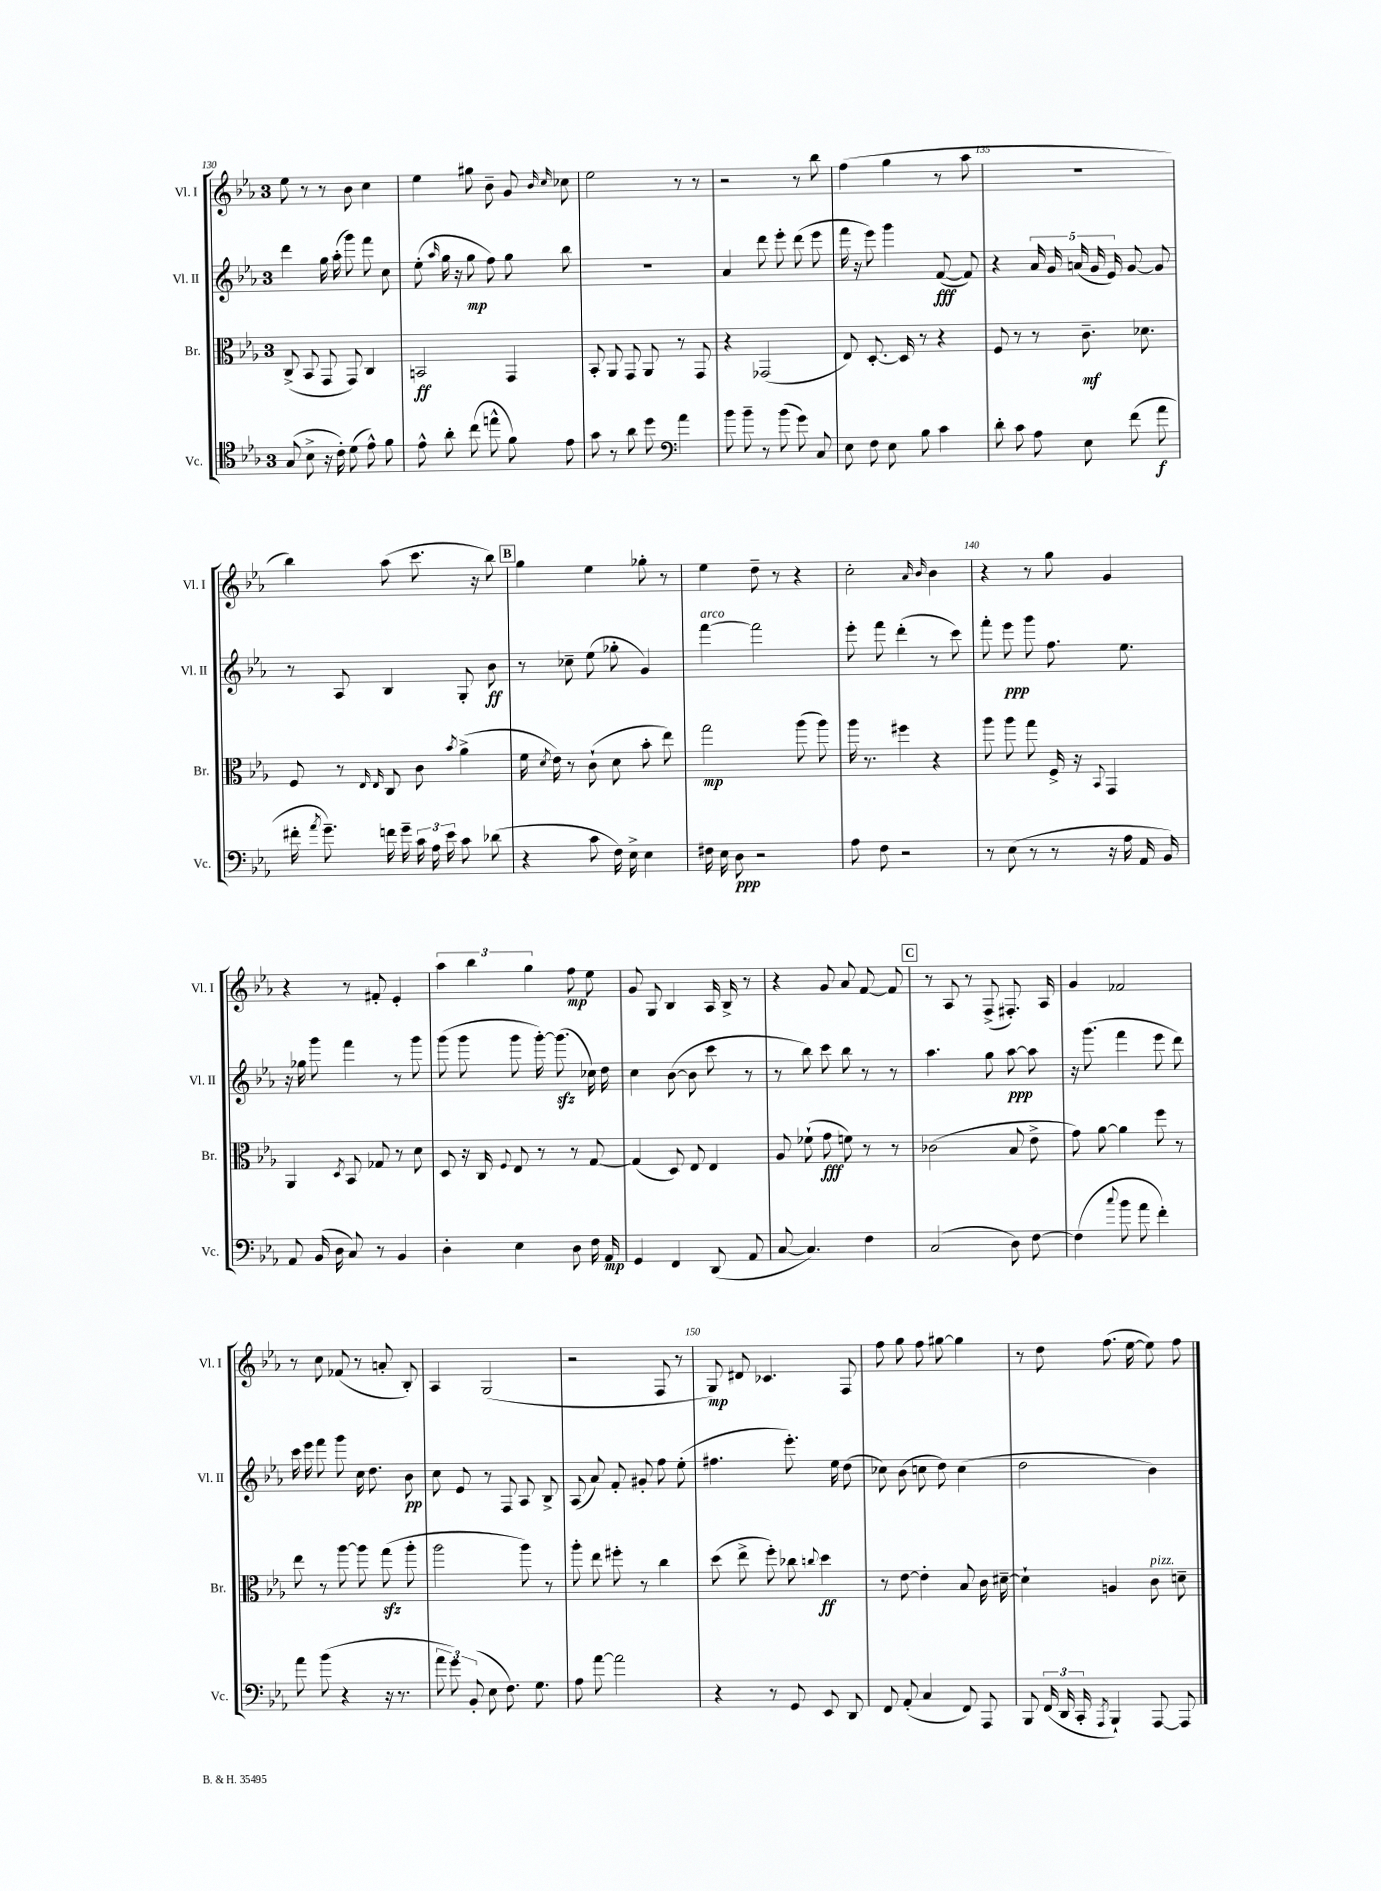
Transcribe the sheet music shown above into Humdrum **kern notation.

**kern	**kern	**kern	**kern
*staff4	*staff3	*staff2	*staff1
*clefC4	*clefC3	*clefG2	*clefG2
*k[b-e-a-]	*k[b-e-a-]	*k[b-e-a-]	*k[b-e-a-]
*M3/4	*M3/4	*M3/4	*M3/4
(8G	(8C^	4ddd	8ee-
8B-^	8BB-	.	8r
16r	8GG	16gg	8r
16c')	.	(16aa-'	.
(8d	8GG)	8ggg)	8b-
8e-^^)	4C	8fff	4cc
8f	.	8cc	.
=	=	=	=
8e-^^	2BB	(8ee-'	4ee-
.	.	16qqaa-	.
8a-'	.	16gg	.
.	.	16r	.
(8cc	.	8gg	8gg#
8ee^^	.	8ff)	8b-~
8f)	4GG	8gg	8g
.	.	.	16qqb-
.	.	.	16qqcc
8e-	.	8bb-	8cc-
=	=	=	=
8g	8BB-'	2.r	2ee-
8r	8AA-	.	.
8a-	8GG	.	.
8dd	8AA-	.	.
*clefF4	*	*	*
4a-	8r	.	8r
.	8GG	.	8r
=	=	=	=
8b-	4r	4a-	2r
8b-~	.	.	.
8r	(2GG-	8ddd	.
(8b-	.	8eee-'	.
8g)	.	(8ddd	8r
8C	.	8eee-	8bb-
=	=	=	=
8E-	8E-)	16fff	(4ff
.	.	16r	.
8F	[8.D'	8eee-)	.
8E-	.	4ggg	4gg
.	16D]	.	.
8B-	8r	.	.
4c	4r	([8f	8r
.	.	8f])	8aa-
=	=	=	=
8d'	8F	4r	2.r
8c	8r	.	.
8A-	8r	20a-	.
.	.	20g	.
.	.	(20a	.
8E-	8.c~	.	.
.	.	20g	.
.	.	20e-)	.
(8f	.	[8g	.
.	8.d-	.	.
8a-	.	8g]	.
=	=	=	=
16f#'	8F	8r	4bb-)
8qa-	.	.	.
8.g~)	.	.	.
.	8r	8A-	.
.	16qqE-	.	.
.	16qqE-	.	.
16f	8C	4B-	(8aa-
16g~	.	.	.
24c	8c	.	8.ccc
24A-	.	.	.
24e-	.	.	.
.	8qb-	.	.
8c	(4a-^	8G'	.
.	.	.	16r
(8d-	.	8b-	8bb-)
=	=	=	=
4r	16f	8r	4gg
.	8qd	.	.
.	16e-)	.	.
.	8r	8cc-~	.
8c	(8c`	(8ee-	4ee-
16F)	8d	8gg-'	.
16E-^	.	.	.
4E-	8b-'	4g)	8gg-'
.	8ee-)	.	8r
=	=	=	=
16F#	2gg	[4fff	4ee-
16E-	.	.	.
8D	.	.	.
2r	.	2fff]	8dd~
.	.	.	8r
.	(8aa-	.	4r
.	8aa-)	.	.
=	=	=	=
8A-	16aa-	8eee-'	2cc'
.	8.r	.	.
8F	.	8fff	.
2r	4ff#	(4ddd'	.
.	.	.	16qqa-
.	.	.	16qqb-
.	4r	8r	4b-
.	.	8ccc)	.
=	=	=	=
8r	8aa-	8fff'	4r
(8E-	8aa-	8eee-	.
8r	8gg	8ggg	8r
8r	16F^	8.ff	8gg
.	16r	.	.
.	8qqBB-	.	.
16r	4GG	.	4g
16A-	.	8.ee-	.
16AA-	.	.	.
16BB-)	.	.	.
=	=	=	=
8AA-	4AA-	16r	4r
.	.	16gg-	.
(16BB-	.	8ggg	.
16D	.	.	.
.	8qD	.	.
8C)	8BB-	4fff	8r
8r	8G-	.	8f#'
4BB-	8r	8r	4e-'
.	8d	8ggg	.
=	=	=	=
4D'	8D	(8ggg	6aa-
.	16r	8ggg	.
.	.	.	6bb-
.	16C	.	.
.	8qqF	.	.
4E-	8E-	8ggg	.
.	.	.	6gg
.	8r	[16ggg')	.
.	.	(8.ggg]	.
8D	8r	.	8ff
16F	[8G	16cc-)	8ee-
16AA-	.	16dd	.
=	=	=	=
4GG	(4G]	4cc	8g
.	.	.	8G
4FF	8D)	([8b-	4B-
.	8E-	8b-]	.
(8DD	4E-	8ccc	16A-
.	.	.	16B-^
8AA-	.	8r	8r
=	=	=	=
[8C	8A-	8r	4r
4.C])	(8f-`	8bb-)	.
.	8g	8ccc	8g
.	8f)	8bb-	8a-
4F	8r	8r	[8f
.	8r	8r	8f]
=	=	=	=
(2C	(2c-	4.aa-	8r
.	.	.	8A-
.	.	.	8r
.	.	8gg	(8F^
8D)	8B-	[8aa-	8.F#')
[8F	8e-^	8aa-]	.
.	.	.	16A-
=	=	=	=
(4F]	8g)	16r	4g
.	.	(8.ggg	.
.	[8a-	.	.
8qqcc	.	.	.
8b-	4a-]	4fff	2f-
8a-	.	.	.
4f')	8ff	8eee-	.
.	8r	8ddd)	.
=	=	=	=
8a-	8ee-	16ccc	8r
.	.	16eee-	.
(8b-	8r	8fff	8cc
4r	[8aa-	8ggg	(8f-
.	8aa-]	16cc	8r
.	.	8.dd	.
16r	(8gg	.	8a'
8.r	.	.	.
.	8aa-'	8b-	8B-')
=	=	=	=
12a-	2aa-	8cc	4A-
12g)	.	.	.
.	.	8e-	.
(12BB-'	.	.	.
8E-	.	8r	(2G
8.F)	.	8F	.
.	8aa-)	8A-	.
8.G	.	.	.
.	8r	8B-^	.
=	=	=	=
8A-	8aa-'	(8A-	2r
[8a-	8ee-	8a-)	.
2a-]	8ff#'	8f'	.
.	8r	8g#'	.
.	4cc	8ff	8F
.	.	(8ee-'	8r
=	=	=	=
4r	(8dd	4.ff#	8G)
.	8ee-^	.	8d#
8r	8ff')	.	4.c-
8GG	8cc-	8.eee-')	.
.	8qqcc	.	.
8EE-	4dd	.	.
.	.	16ee-	.
8DD	.	(8dd	8F
=	=	=	=
8FF	8r	8cc-)	8ff
(8AA-'	[8e-	(8b-	8gg
4C	4e-']	8cc	8ff
.	.	8dd)	[8gg#
8FF)	8B-	(4cc	4gg#]
8AAA-	16c	.	.
.	[16d#~	.	.
=	=	=	=
8BBB-	4d#`]	2dd	8r
(24FF	.	.	8dd
24DD	.	.	.
24CC'	.	.	.
8qAAA-	.	.	.
4BBB-`)	4A	.	(8.ff
.	.	.	[16ee-
[8AAA-	8c	4b-)	8ee-])
8AAA-]	8d~	.	8ff
==	==	==	==
*-	*-	*-	*-
